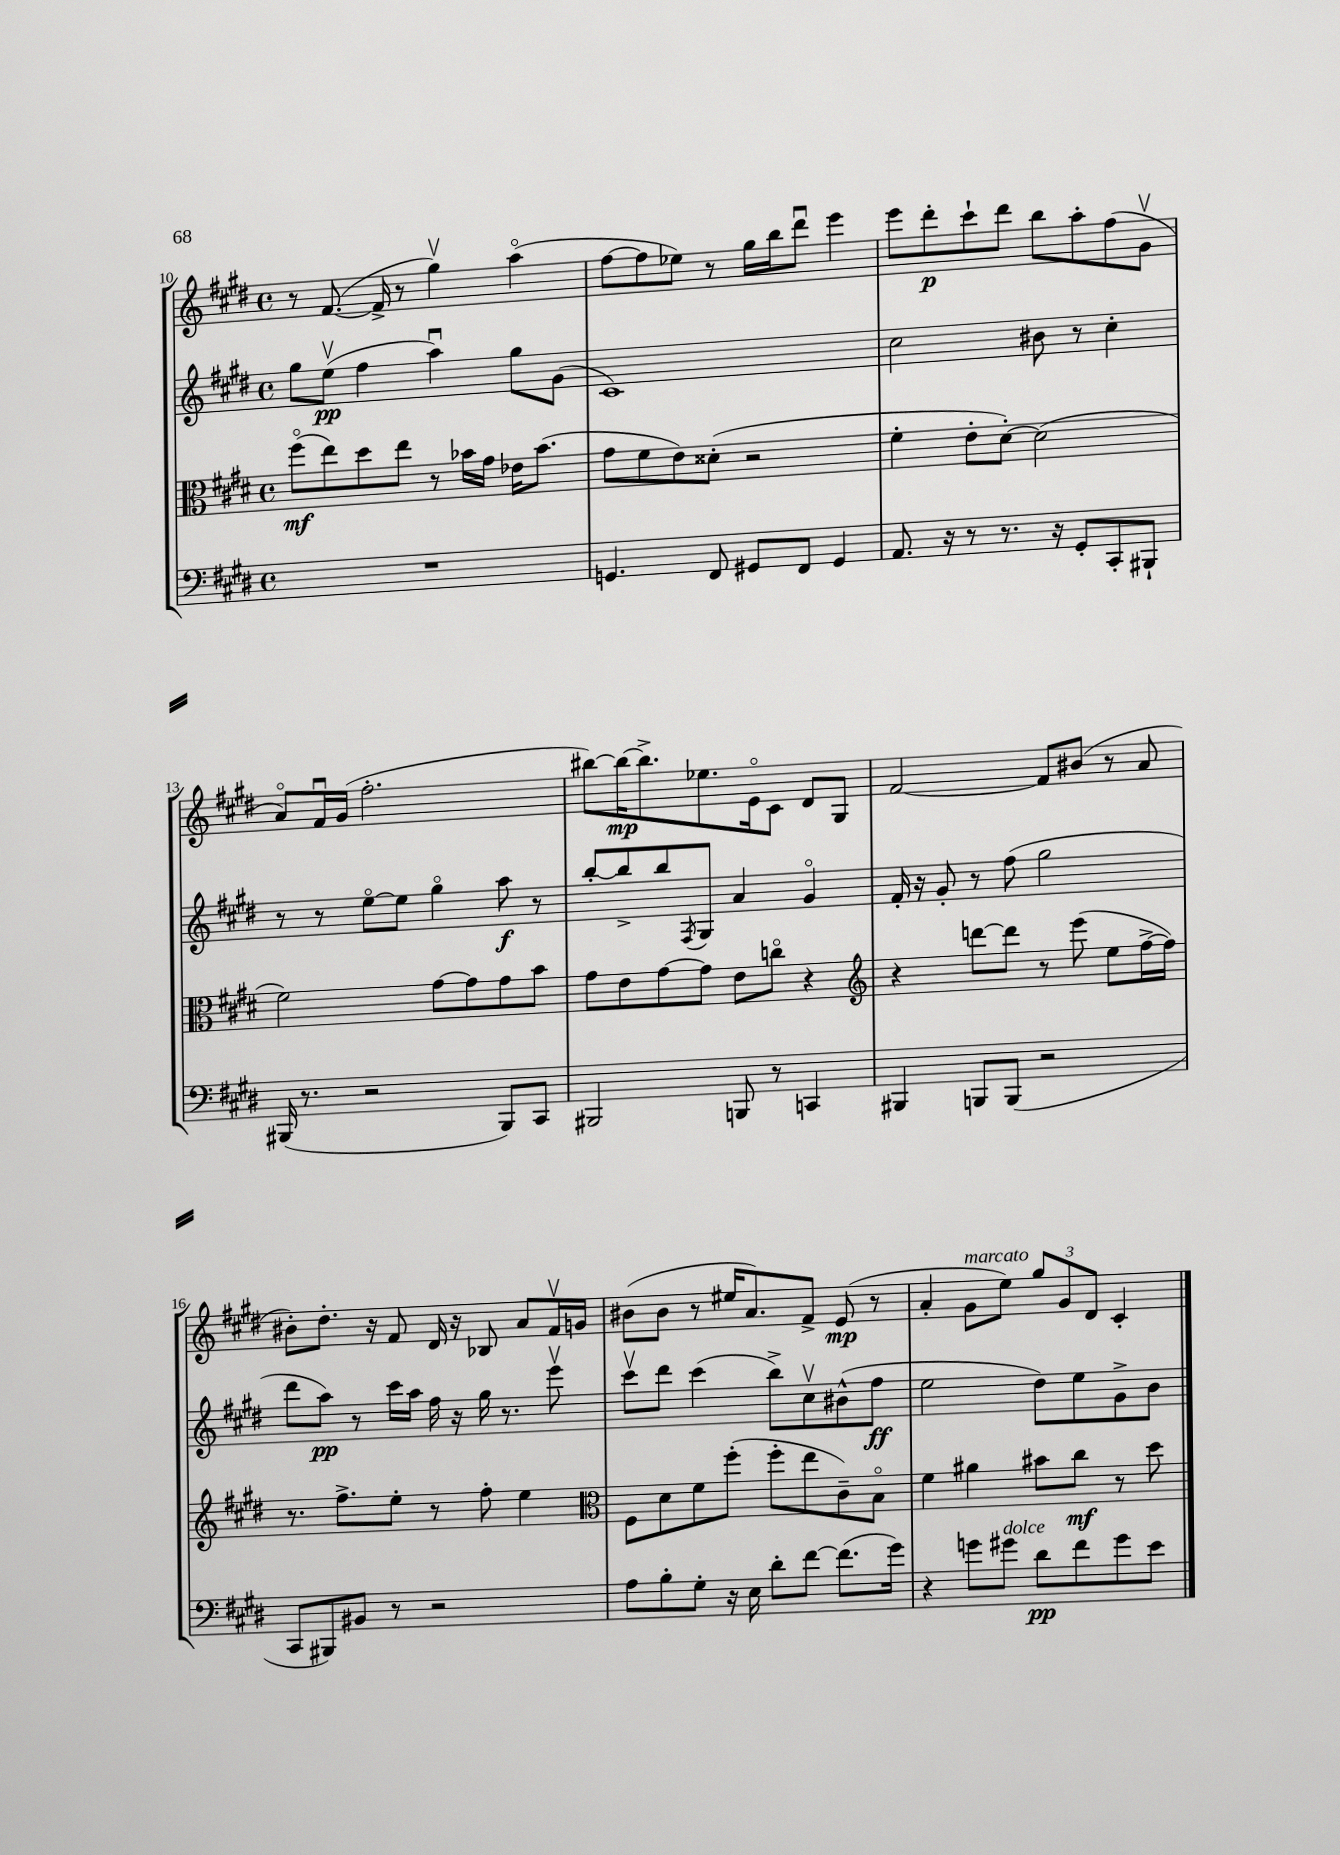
<<
\new StaffGroup <<
\new Staff = "s0" {
    \clef treble \key e \major \defaultTimeSignature \time 4/4
    r8 fis'8.~( fis'16-> r8 gis''4\upbow) a''4\flageolet( |
    fis''8~ fis''8 ees''8) r8 gis''16 b''16 dis'''8\downbow e'''4 |
    e'''8 dis'''8-.\p cis'''8-! dis'''8 b''8 a''8-. fis''8( gis'8\upbow |
    a'8\flageolet) fis'16\downbow gis'16( fis''2.-. |
    bis''8~) bis''16~\mp bis''8.-> ees''8. e'16\flageolet cis'8 dis'8 gis8 |
    fis'2~ fis'8 bis'8( r8 a'8 |
    bis'8-.) dis''8.-. r16 fis'8 dis'16 r16 bes8 a'8 fis'16\upbow g'16 |
    bis'8( bis'8 r8 eis''16 a'8.) fis'8-> e'8\mp( r8 |
    a'4-. gis'8^\markup { \italic "marcato" } e''8) \tuplet 3/2 { gis''8 gis'8 dis'8 } cis'4-. \bar "|." |
}
\new Staff = "s1" {
    \clef treble \key e \major \defaultTimeSignature \time 4/4
    gis''8 e''8\upbow\pp( fis''4 a''4\downbow) gis''8 gis'8( |
    cis'1) |
    cis''2 bis'8 r8 cis''4-. |
    r8 r8 e''8~\flageolet e''8 gis''4\flageolet a''8\f r8 |
    b''8~-. b''8-> b''8 \acciaccatura { fis8 } gis8 a'4 gis'4\flageolet |
    fis'16-. r16 gis'8-. r8 fis''8( gis''2 |
    dis'''8 a''8\pp) r8 cis'''16 a''16 fis''16 r16 gis''16 r8. e'''8\upbow |
    cis'''8\upbow dis'''8 cis'''4( b''8->) cis''8\upbow bis'8-^( fis''8\ff |
    e''2 dis''8) e''8 gis'8-> b'8 \bar "|." |
}
\new Staff = "s2" {
    \clef alto \key e \major \defaultTimeSignature \time 4/4
    fis''8\flageolet\mf( e''8) dis''8 e''8 r8 bes'16 gis'16 ees'16 bes'8.( |
    gis'8 fis'8 e'8) disis'8-.( r2 |
    fis'4-. e'8-. dis'8~-.) dis'2( |
    fis'2) gis'8~ gis'8 gis'8 b'8 |
    gis'8 e'8 gis'8~ gis'8 e'8 c''8\flageolet r4 |
    \clef treble r4 d'''8~ d'''8 r8 e'''8( e''8 fis''16~-> fis''16) |
    r8. fis''8.-> e''8-. r8 fis''8-. e''4 |
    \clef alto fis8 dis'8 fis'8 fis''8-.( fis''8-. e''8 cis'8--) b8\flageolet |
    fis'4 ais'4 bis'8 cis''8\mf r8 dis''8 \bar "|." |
}
\new Staff = "s3" {
    \clef bass \key e \major \defaultTimeSignature \time 4/4
    R1 |
    g,4. fis,8 gis,8 fis,8 gis,4 |
    a,8. r16 r8 r8. r16 gis,8-. cis,8-. bis,,8-! |
    bis,,16( r8. r2 bis,,8) cis,8 |
    bis,,2 b,,8 r8 c,4 |
    bis,,4 b,,8 b,,8( r2 |
    cis,8 bis,,8) bis,8 r8 r2 |
    a8 b8-. gis8-. r16 e16 dis'8-. fis'8~ fis'8.( gis'16) |
    r4 g'8 gis'8^\markup { \italic "dolce" } dis'8\pp fis'8 gis'8 e'8 \bar "|." |
}
>>
>>
\layout { \context { \Score currentBarNumber = #10 } }
